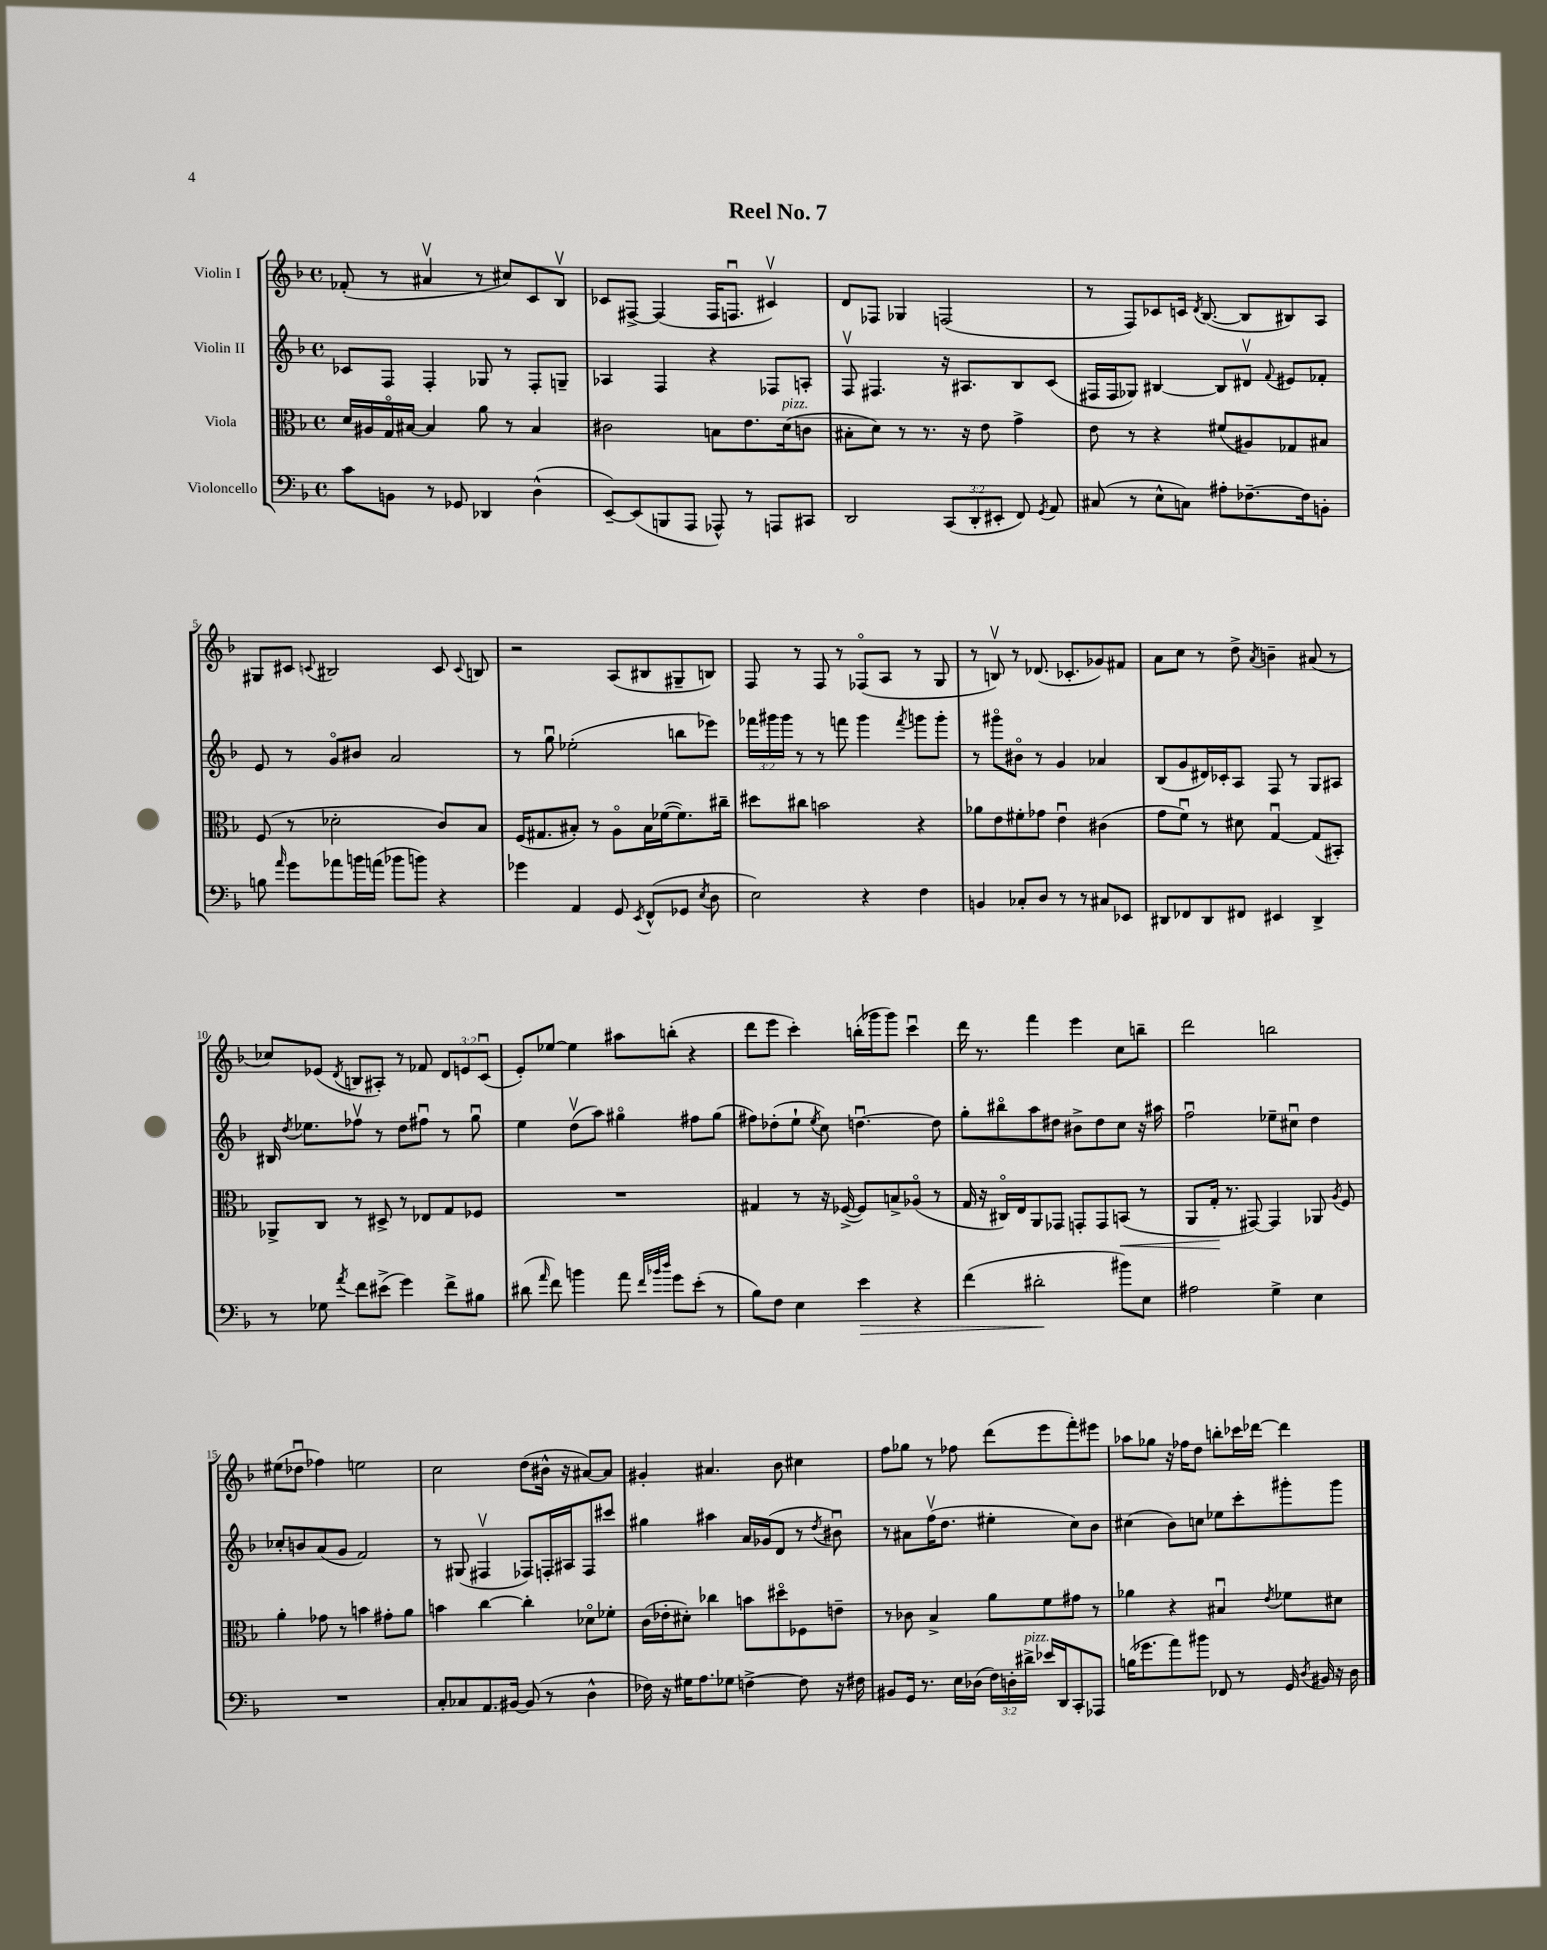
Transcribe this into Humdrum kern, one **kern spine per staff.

**kern	**kern	**kern	**kern
*staff4	*staff3	*staff2	*staff1
*clefF4	*clefC3	*clefG2	*clefG2
*k[b-]	*k[b-]	*k[b-]	*k[b-]
*M4/4	*M4/4	*M4/4	*M4/4
*met(c)	*met(c)	*met(c)	*met(c)
8c	16d	8c-	(8f-'
.	16A#	.	.
8BB	16Go	8F	8r
.	[16B#	.	.
8r	4B#]	4F'	4a#v
8GG-	.	.	.
4DD-	8a	8G-	8r
.	8r	8r	8cc#)
(4D^^	4B#	8F'	8c
.	.	8G~	8B-v
=	=	=	=
[8EE~)	2c#	4A-	8c-
(8EE]	.	.	[8F#^
8BBB	.	4F	(4F#]
8AAA	.	.	.
8AAA-^^)	8B	4r	16F#
.	.	.	8.Fu
8r	8.e	.	.
8AAA	.	8F-	4c#v)
.	(16d	.	.
8CC#	8c	8A'	.
=	=	=	=
2DD	8B#'	8Fv	8d
.	8d)	4.F#	8F-
.	8r	.	4G-
.	8.r	.	.
(12CC	.	16r	(2F
.	16r	8.A#	.
12DD'	.	.	.
.	8e	.	.
12EE#'	.	.	.
8FF)	4g^	8B-	.
8qGG	.	.	.
8AA	.	(8c	.
=	=	=	=
(8C#	8e	16F#	8r
.	.	16F#	.
8r	8r	8G-)	8F)
8E^^	4r	[4B#	8c-
8C)	.	.	16c
.	.	.	8qd
.	.	.	([8.B-
8A#'	(8f#	8B#]	.
[8.F-~	8A#)	8d#v	8B-]
.	.	8qqf	.
.	8G-	8e#	8B#)
16F-]	.	.	.
8BB'	8B#	8f-'	8A
=	=	=	=
8B	(8F	8e	8G#
16qqa	.	.	.
8g	8r	8r	8c#
.	.	.	8qqc
8a-	2d-'	8go	2B#
16b	.	8b#	.
(16a	.	.	.
8b-	.	2a	.
8b)	.	.	.
4r	8c)	.	8c
.	.	.	8qqc
.	8B-	.	8B
=	=	=	=
4g-	(16F	8r	2r
.	8.G#	.	.
.	.	8ggu	.
4AA	8B#')	(2ee-'	.
.	8r	.	.
8GG	8Ao	.	(8A
8qEE	.	.	.
(8FF^^	16B#	.	8B#
.	([16f-	.	.
8GG-	8.f-])	8bb	8G#~
8qE	.	.	.
8D	.	8eee-)	8B)
.	16cc#~	.	.
=	=	=	=
2E)	8dd#	24fff-	8F
.	.	24ggg#	.
.	.	24ggg#	.
.	8cc#	8r	8r
.	2b	8r	8F
.	.	8fff	8r
4r	.	4ggg#	(8F-o
.	.	.	8A
.	.	8qfff	.
4F	4r	8ggg	8r
.	.	8ggg'	8G
=	=	=	=
4BB	8a-	8r	8r
.	8e	8ggg#o	8Bv)
8C-'	8f#'	8b#o	8r
8D	8g-	8r	(8.d-
8r	4eu	4g	.
.	.	.	8.c-'
8r	.	.	.
8C#	(4c#	4a-	8g-)
8EE-	.	.	8f#
=	=	=	=
8DD#	8g	(8B-	8a
8FF-	8fu)	8g	8cc
8DD#	8r	16d#)	8r
.	.	16c-'	.
8FF#	8d#	8A	8dd^
.	.	.	8qa
4EE#	[4Gu	8F	4b~
.	.	8r	.
4DD#^	(8G]	8G	(8a#
.	8BB#')	8A#	8r
=	=	=	=
8r	8AA-^	16B#	8cc-)
.	.	8qdd	.
.	.	8.ee-	.
8G-	8C	.	(8e-
8qa	.	.	8qd
8f	8r	8ff-v	8B
(8e#^	8D#^	8r	8A#')
4g)	8r	8dd	8r
.	8E-	8ff#u	8f-
8f^	8G	8r	12d
.	.	.	12e
8B#	8F-	8ggu	.
.	.	.	(12cu
=	=	=	=
(8d#	1r	4ee	8e')
16qqa	.	.	.
8f)	.	.	[8ee-
4b	.	(8ddv	4ee-]
.	.	8aa)	.
8a	.	4gg#o	8aa#
32qqf	.	.	.
32qqb-	.	.	.
32qqdd	.	.	.
8g	.	.	(8bb'
(8e'	.	8ff#	4r
8r	.	(8gg#	.
=	=	=	=
8B-)	4G#	8ff#)	8ddd
8F	.	(8dd-'	8eee
4E	8r	8ee`	4ccc')
.	.	8qee	.
.	16r	8cc)	.
.	([16F-^	.	.
4e	8F-])	[4.ddu	(16bb'
.	.	.	16ggg-
.	8B^	.	8ggg-)
4r	(8A-o	.	4cccu
.	8r	8dd]	.
=	=	=	=
(4f	16G	8gg'	16ddd
.	16r	.	8.r
.	16C#o)	8bb#o	.
.	16E	.	.
2d#'	8AA	8aa	4fff
.	8GG-	8dd#	.
.	8GG'	8b#^	4eee
.	8GG	8dd#	.
8b#)	(8BB	8cc	8cc
8E	8r	16r	8bb~
.	.	16aa#	.
=	=	=	=
2A#	8AA	2ffu	2ddd
.	16G'	.	.
.	8.r	.	.
.	[8GG#)	.	.
4G^	4GG#]	8ee-~	2bb
.	.	8cc#u	.
4E	8AA-	4dd	.
.	8qA	.	.
.	8F	.	.
=	=	=	=
1r	4a'	8cc-'	(8ee#
.	.	8b	8dd-u
.	8g-	(8a	4ff-)
.	8r	8g	.
.	4b	2f)	2ee
.	8g#'	.	.
.	8a	.	.
=	=	=	=
8C'	4b	8r	2cc
8C-	.	(8G#	.
8.AA	[4cc	4F#v	.
[16BB#	.	.	.
(8BB#]	4cc']	8F-)	(8dd
8r	.	16F'	16b#^^
.	.	16A#	16r
4D^^	8d-o	8F	[8a#)
.	8f-'	8ccc#	8a#]
=	=	=	=
16F-)	(16c	4gg#	4g#'
16r	16e-'	.	.
16G#	8d#')	.	.
8.A	.	.	.
.	4cc-	4aa#	4.a#
8G-	.	.	.
[4F^	8b	16a	.
.	.	(16g-	.
.	8dd#o	8d	8b-
8F]	8F-	8r	4cc#
.	.	8qdd	.
16r	8e~	8b#u)	.
16F#	.	.	.
=	=	=	=
8BB#	8r	8r	8ff
16GG	8c-	8a#	8gg-
8.r	.	.	.
.	4B-^	(16ffv	8r
.	.	8.dd	.
16E	.	.	8ff-
(16D-	.	.	.
24F)	8a	4ee#'	(8ddd
24D'	.	.	.
24d#^	.	.	.
16e-	8f	.	8eee
16DD	.	.	.
8CC'	8g#	8cc)	8fff')
8AAA-	8r	8b-	8eee#
=	=	=	=
(16B	4a-	(4cc#	8aa-
8.g-	.	.	.
.	.	.	8gg-
8a)	4r	8b-)	16r
.	.	.	16ff-
8b#	.	8cc	8dd
8FF-	4B#u	8ee-	8bb'
8r	.	8ccc'	16ccc-
.	.	.	[16ddd-
.	8qe	.	.
16GG	8f-	8ggg#'	4ddd-]
8qD	.	.	.
16BB#	.	.	.
16r	8d#	8ggg#	.
16D	.	.	.
==	==	==	==
*-	*-	*-	*-
